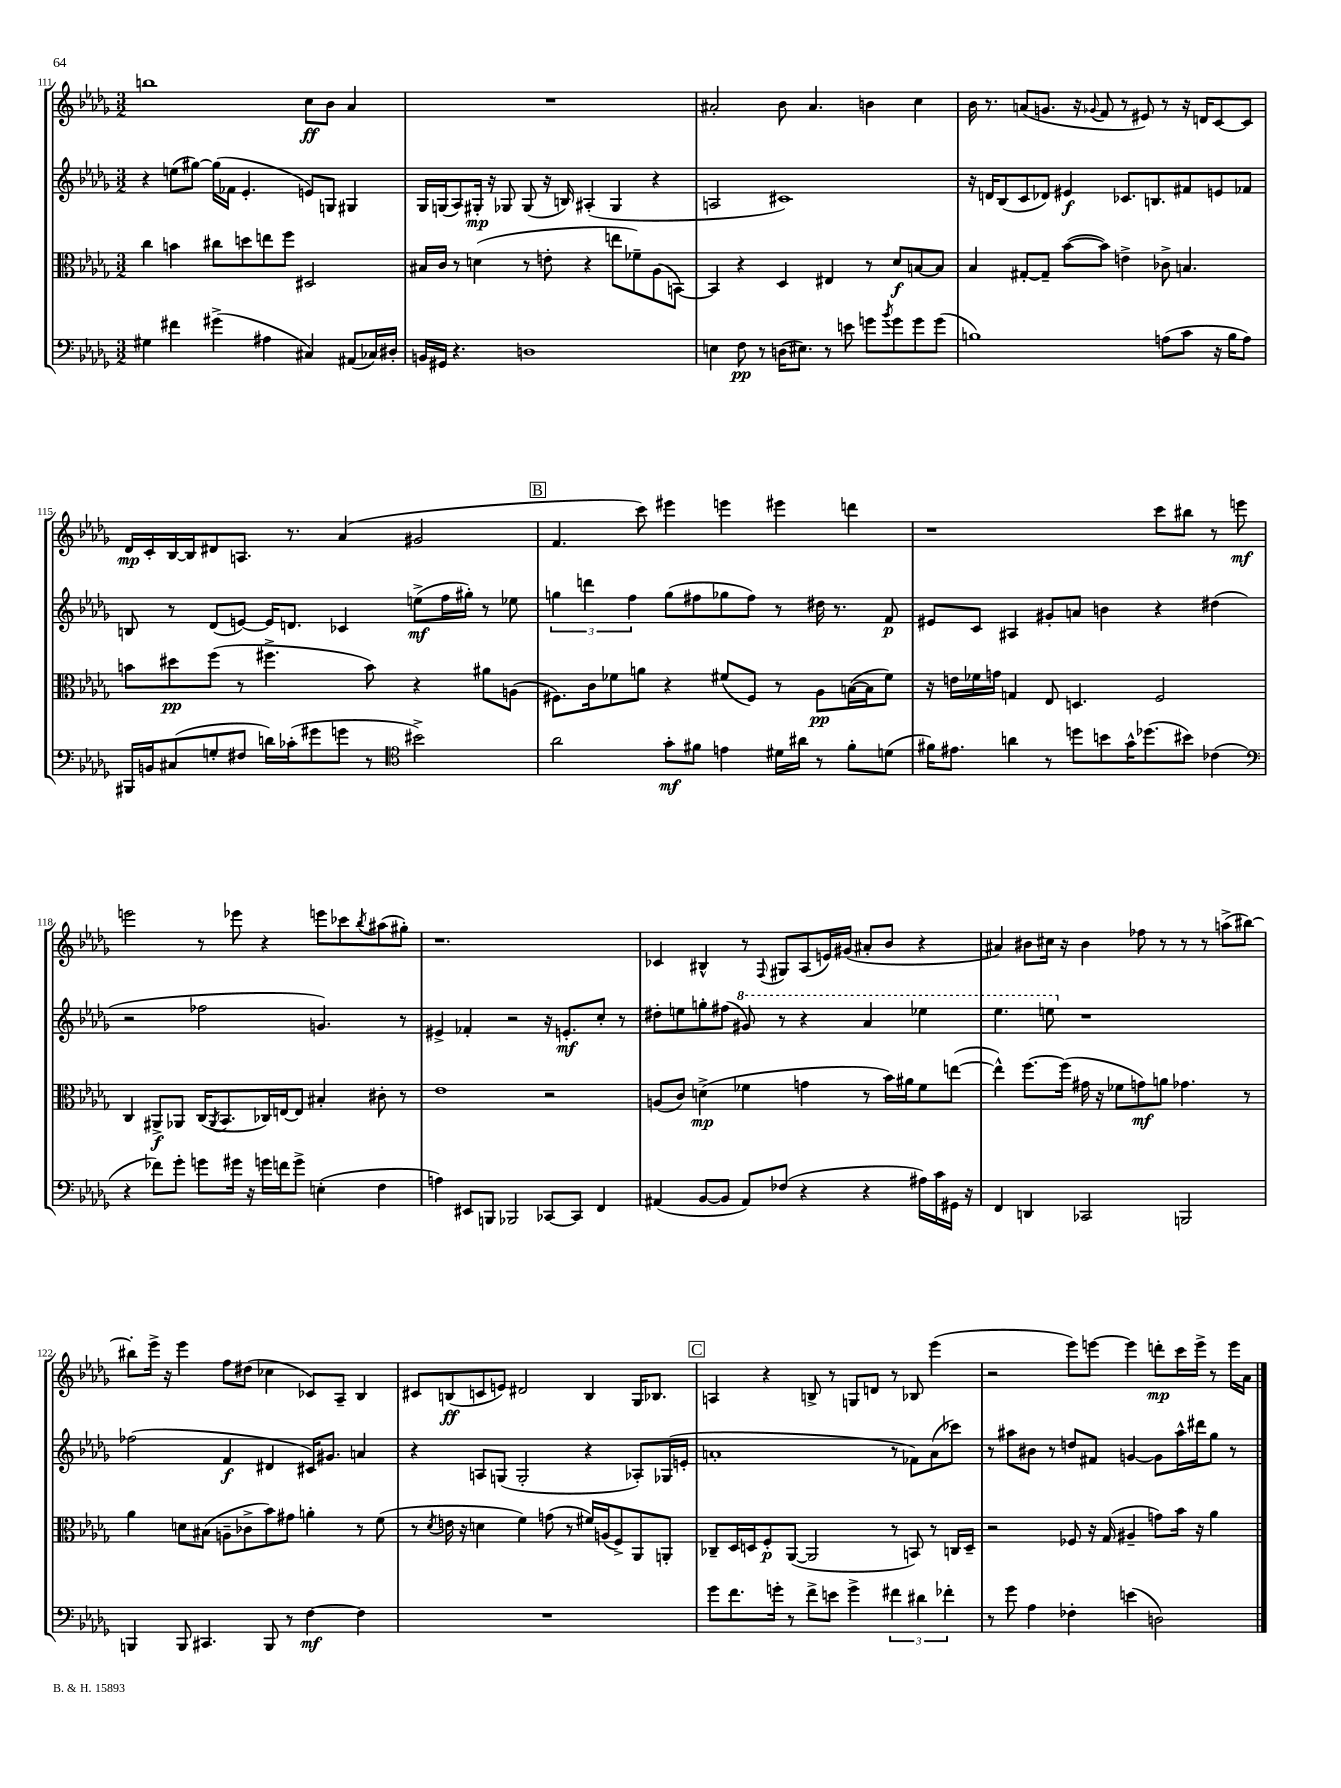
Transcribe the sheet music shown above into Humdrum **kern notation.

**kern	**dynam	**kern	**dynam	**kern	**dynam	**kern	**dynam
*part4	*part4	*part3	*part3	*part2	*part2	*part1	*part1
*staff4	*staff4	*staff3	*staff3	*staff2	*staff2	*staff1	*staff1
*clefF4	*	*clefC3	*	*clefG2	*	*clefG2	*
*k[b-e-a-d-g-]	*	*k[b-e-a-d-g-]	*	*k[b-e-a-d-g-]	*	*k[b-e-a-d-g-]	*
*M3/2	*	*M3/2	*	*M3/2	*	*M3/2	*
=111	=111	=111	=111	=111	=111	=111	=111
4G#X\	.	4cc\	.	4r	.	1bbn	.
4f#X\	.	4bn\	.	(8een\L	.	.	.
.	.	.	.	[8gg#X\J)	.	.	.
(4g#X^\	.	8cc#X\L	.	(16gg#\LL]	.	.	.
.	.	.	.	16f-X\JJ	.	.	.
.	.	8ddn\	.	4.e-'/	.	.	.
4A#X\	.	8een\	.	.	.	.	.
.	.	8ff\J	.	.	.	.	.
4C#X/)	.	2D#X/	.	8en/L)	.	8cc\L	ff
.	.	.	.	8Gn/J	.	8b-\J	.
(8AA#X/L	.	.	.	4G#X/	.	4a-/	.
16C-X/L)	.	.	.	.	.	.	.
16D#X'/JJ	.	.	.	.	.	.	.
=112	=112	=112	=112	=112	=112	=112	=112
16BBn/LL	.	16B#X/LL	.	16G-/LL	.	1.r	.
16GG#X/JJ	.	16c/JJ	.	(16Gn/J	.	.	.
4.r	.	8r	.	8A-/)	.	.	.
.	.	(4dn\	.	16G#X'/Jk	mp	.	.
.	.	.	.	16r	.	.	.
.	.	.	.	8G-X/	.	.	.
1Dn	.	8r	.	(8G-/	.	.	.
.	.	8en'\	.	16r	.	.	.
.	.	.	.	16Bn/)	.	.	.
.	.	4r	.	(4A#X'/	.	.	.
.	.	8een\L	.	4G-/	.	.	.
.	.	8f-X~\)	.	.	.	.	.
.	.	(8A-\	.	4r	.	.	.
.	.	[8BBn\J)	.	.	.	.	.
=113	=113	=113	=113	=113	=113	=113	=113
4En\	.	4BB/]	.	2An/	.	2a#X'/	.
8F\	pp	4r	.	.	.	.	.
8r	.	.	.	.	.	.	.
(16Dn\KL	.	4D-/	.	1c#X)	.	8b-\	.
8.E#X\J)	.	.	.	.	.	.	.
.	.	.	.	.	.	4.a#/	.
8r	.	4E#X/	.	.	.	.	.
8en\	.	.	.	.	.	.	.
8gn\L	.	8r	.	.	.	4bn\	.
8qb-/	.	.	.	.	.	.	.
8g\	.	8d-/L	f	.	.	.	.
8g\	.	[8Bn/	.	.	.	4cc\	.
(8g\J	.	8B/J]	.	.	.	.	.
=114	=114	=114	=114	=114	=114	=114	=114
1Bn)	.	4B-/	.	16r	.	16b-\	.
.	.	.	.	16dn/KL	.	8.r	.
.	.	.	.	(8B-/	.	.	.
.	.	[8G#X'/L	.	8c/	.	(8an/L	.
.	.	8G#~/J]	.	8d-X/J)	.	8.gn/J	.
.	.	([8b-\L	.	4e#X/	f	.	.
.	.	.	.	.	.	16r	.
.	.	.	.	.	.	8qqg-X/	.
.	.	8b-\J])	.	.	.	8f/	.
.	.	4en^\	.	8.c-X/L	.	8r	.
.	.	.	.	.	.	8e#X/)	.
.	.	.	.	8.Bn/	.	.	.
(8An\L	.	8c-X^\	.	.	.	8r	.
8c\J	.	4.Bn/	.	8f#X/	.	16r	.
.	.	.	.	.	.	16dn/KL	.
16r	.	.	.	8en/	.	[8c/	.
16B\KL	.	.	.	.	.	.	.
8A\J)	.	.	.	8f-X/J	.	8c/J]	.
!!LO:LB:g=z
=115	=115	=115	=115	=115	=115	=115	=115
16BBB#X/LL	.	8bn\L	.	8Bn/	.	16d-/LL	mp
16BBn/J	.	.	.	.	.	16c'/	.
(8C#X/	.	8dd#X\	pp	8r	.	[16B-/	.
.	.	.	.	.	.	16B-/J]	.
8Gn'/	.	(8ff\J	.	(8d-/L	.	8d#X/	.
8F#X/J	.	8r	.	[8en/J)	.	8.An/J	.
16dn\LL)	.	4.ff#X^\	.	16e/KL]	.	.	.
(16c-X'\J	.	.	.	8.dn/J	.	8.r	.
8g#X\	.	.	.	.	.	.	.
8gn\J	.	.	.	4c-X/	.	(4a-/	.
8r	.	8b\)	.	.	.	.	.
*clefC4	*	*	*	*	*	*	*
2b#X^\)	.	4r	.	(8een^\L	mf	2g#X/	.
.	.	.	.	16ff\L	.	.	.
.	.	.	.	16gg#X'\JJ)	.	.	.
.	.	8a#X\L	.	8r	.	.	.
.	.	(8An\J	.	8ee-X\	.	.	.
!!LO:REH:place=s1:t=B
=116	=116	=116	=116	=116	=116	=116	=116
2a-\	.	8.F#X\L)	.	6ggn\	.	4.f/	.
.	.	.	.	6dddn\	.	.	.
.	.	16c\k	.	.	.	.	.
.	.	8f-X\	.	.	.	.	.
.	.	.	.	6ff\	.	.	.
.	.	8an\J	.	.	.	8ccc\)	.
8g-'\L	mf	4r	.	(8gg\L	.	4eee#X\	.
8f#X\J	.	.	.	8ff#X\	.	.	.
4en\	.	(8f#X/L	.	8gg-X\	.	4eeen\	.
.	.	8F#/J)	.	8ff#\J)	.	.	.
16d#X\LL	.	8r	.	8r	.	4eee#X\	.
16a#X\JJ	.	.	.	.	.	.	.
8r	.	8A-\L	pp	16dd#X\	.	.	.
.	.	.	.	8.r	.	.	.
8f#'\L	.	([16Bn\L	.	.	.	4dddn\	.
.	.	16B\J]	.	.	.	.	.
(8dn\J	.	8f#\J)	.	8f/	p	.	.
=117	=117	=117	=117	=117	=117	=117	=117
16f#X\KL)	.	16r	.	8e#X/L	.	1r	.
8.e#X\J	.	16en\LL	.	.	.	.	.
.	.	16f-X\	.	8c/J	.	.	.
.	.	16gn\JJ	.	.	.	.	.
4an\	.	4Gn/	.	4A#X/	.	.	.
8r	.	8E-/	.	8g#X'/L	.	.	.
8ddn\L	.	4.Dn/	.	8an/J	.	.	.
8bn\	.	.	.	4bn\	.	.	.
16g-^^\K	.	.	.	.	.	.	.
(8.dd-X\	.	.	.	.	.	.	.
.	.	2F/	.	4r	.	8ccc\L	.
8b#X\J)	.	.	.	.	.	8bb#X\J	.
(4c-X\	.	.	.	(4dd#X\	.	8r	.
.	.	.	.	.	.	8eeen\	mf
!!LO:LB:g=z
=118	=118	=118	=118	=118	=118	=118	=118
*clefF4	*	*	*	*	*	*	*
4r	.	4C/	.	2r	.	2eeen\	.
8f-X\L)	.	8AA#X^/L	f	.	.	.	.
8g-'\J	.	8AA-X/J	.	.	.	.	.
8gn\L	.	(16C/KL	.	2ff-X\	.	8r	.
.	.	8qAA-/	.	.	.	.	.
.	.	8.BB-/	.	.	.	.	.
16g#X\Jk	.	.	.	.	.	8eee-X\	.
16r	.	.	.	.	.	.	.
16gn\LL	.	16C-X/L)	.	.	.	4r	.
16fn\J	.	[16En/J	.	.	.	.	.
8g^\J	.	8E/J]	.	.	.	.	.
(4En'\	.	4B#X'/	.	4.gn/)	.	8eeen\L	.
.	.	.	.	.	.	8ccc-X\	.
.	.	.	.	.	.	8qbb-/	.
4F\	.	8c#X'\	.	.	.	(8aa#X\	.
.	.	8r	.	8r	.	8gg#X'\J)	.
=119	=119	=119	=119	=119	=119	=119	=119
4An\)	.	1e-	.	4e#X^/	.	1.r	.
8EE#X/L	.	.	.	4f-X'/	.	.	.
8BBBn/J	.	.	.	.	.	.	.
2BBB-X/	.	.	.	2r	.	.	.
[8CC-X/L	.	2r	.	16r	.	.	.
.	.	.	.	8.en'/L	mf	.	.
8CC-/J]	.	.	.	.	.	.	.
4FF/	.	.	.	8cc'/J	.	.	.
.	.	.	.	8r	.	.	.
=120	=120	=120	=120	=120	=120	=120	=120
(4AA#X/	.	(8An/L	.	8dd#X'\L	.	4c-X/	.
.	.	8c/J)	.	8een\	.	.	.
[8BB-/L	.	(4dn^\	mp	8ggn'\	.	4B#X^^/	.
8BB-/J]	.	.	.	(8ff#X\J	.	.	.
*	*	*	*	*8va	*	*	*
8AA#/L)	.	4f-X\	.	8gg#X/)	.	8r	.
.	.	.	.	.	.	8qqF/	.
(8F-X/J	.	.	.	8r	.	8G#X/L	.
4r	.	4gn\	.	4r	.	(8A-/	.
.	.	.	.	.	.	16en/L)	.
.	.	.	.	.	.	(16g#X/JJ	.
4r	.	8r	.	4aa-/	.	8a#X'/L	.
.	.	16b-\LL)	.	.	.	8b-/J	.
.	.	16a#X\J	.	.	.	.	.
16A#X\LL)	.	8f-\	.	4eee-X\	.	4r	.
16c\	.	.	.	.	.	.	.
16GG#X\JJ	.	([8een\J	.	.	.	.	.
16r	.	.	.	.	.	.	.
=121	=121	=121	=121	=121	=121	=121	=121
4FF/	.	4ee^^\])	.	4.eee-\	.	4a#X/)	.
4DDn/	.	[8.ff\L	.	.	.	8b#X\L	.
.	.	.	.	8eeen\	.	16cc#X\Jk	.
.	.	(16ff\Jk]	.	.	.	16r	.
*	*	*	*	*X8va	*	*	*
2CC-X/	.	16g#X\	.	1r	.	4b#\	.
.	.	16r	.	.	.	.	.
.	.	8f-X\L	.	.	.	.	.
.	.	8gn\)	mf	.	.	8ff-X\	.
.	.	8an\J	.	.	.	8r	.
2BBBn/	.	4.g-X\	.	.	.	8r	.
.	.	.	.	.	.	8r	.
.	.	.	.	.	.	(8aan^\L	.
.	.	8r	.	.	.	[8bb#X\J)	.
!!LO:LB:g=z
=122	=122	=122	=122	=122	=122	=122	=122
4BBBn/	.	4a-\	.	(2ff-X\	.	8bb#X'\L]	.
.	.	.	.	.	.	16eee-^\Jk	.
.	.	.	.	.	.	16r	.
8BBB/	.	8dn\L	.	.	.	4eee-\	.
4.CC#X/	.	(8B#X\J	.	.	.	.	.
.	.	8An~\L	.	4f/	f	8ff\L	.
.	.	8c-X^\	.	.	.	(8dd#X\J	.
8BBB/	.	8b-\)	.	4d#X/	.	4cc-X\	.
8r	.	8g#X\J	.	.	.	.	.
[4F\	mf	4an'\	.	16c#X/KL)	.	8c-X/L)	.
.	.	.	.	8.g#X/J	.	.	.
.	.	.	.	.	.	8A-~/J	.
4F\]	.	8r	.	4an/	.	4B-/	.
.	.	(8f\	.	.	.	.	.
=123	=123	=123	=123	=123	=123	=123	=123
1.r	.	8r	.	4r	.	8c#X/L	.
.	.	8qd-/	.	.	.	.	.
.	.	16en\	.	.	.	(8Bn/	ff
.	.	16r	.	.	.	.	.
.	.	4dn\	.	8An/L	.	8cn/	.
.	.	.	.	(8Gn/J	.	8en/J)	.
.	.	4f\)	.	2G'/	.	2d#X/	.
.	.	(8gn\	.	.	.	.	.
.	.	8r	.	.	.	.	.
.	.	16f#X/LL)	.	4r	.	4B/	.
.	.	(16An/J	.	.	.	.	.
.	.	8F^/)	.	.	.	.	.
.	.	8AA-/	.	8A-X'/L)	.	16G-/KL	.
.	.	.	.	.	.	8.B-X/J	.
.	.	8AAn'/J	.	(16G-X/L	.	.	.
.	.	.	.	16en'/JJ	.	.	.
!!LO:REH:place=s1:t=C
=124	=124	=124	=124	=124	=124	=124	=124
8g-\L	.	8C-X~/L	.	1an'	.	4An/	.
8.f\	.	16D-/L	.	.	.	.	.
.	.	16Dn/J	.	.	.	.	.
.	.	8F'/	p	.	.	4r	.
16gn'\Jk	.	.	.	.	.	.	.
8r	.	([8AA-/J	.	.	.	.	.
8f^\L	.	2AA-/]	.	.	.	8Bn^/	.
8en\J	.	.	.	.	.	8r	.
4g^\	.	.	.	.	.	8Gn/L	.
.	.	.	.	.	.	8dn/J	.
6f#X\	.	8r	.	8r	.	8r	.
.	.	8BBn/)	.	8f-X\L)	.	8B-X/	.
6d#X\	.	.	.	.	.	.	.
.	.	8r	.	(8a\	.	(4eee-\	.
6f-X'\	.	.	.	.	.	.	.
.	.	16Cn/LL	.	8ccc-X\J)	.	.	.
.	.	16D~/JJ	.	.	.	.	.
=125	=125	=125	=125	=125	=125	=125	=125
8r	.	2r	.	8r	.	2r	.
8g-\	.	.	.	8aa#X\L	.	.	.
4A-\	.	.	.	8b#X\J	.	.	.
.	.	.	.	8r	.	.	.
4F-X'\	.	8F-X/	.	8ddn/L	.	8eee-\L)	.
.	.	16r	.	8f#X/J	.	[8eeen\J	.
.	.	(16G-/	.	.	.	.	.
(4en\	.	4A#X~/	.	[4gn/	.	4eee\]	.
2Dn\)	.	8gn\L)	.	8g\L]	.	8dddn'\L	mp
.	.	16b-\Jk	.	16aa#^^\L	.	16ccc\L	.
.	.	16r	.	16ddd#X\J	.	16eee^\JJ	.
.	.	4a-\	.	8gg-\J	.	8r	.
.	.	.	.	8r	.	16eee\LL	.
.	.	.	.	.	.	16a-\JJ	.
==	==	==	==	==	==	==	==
*-	*-	*-	*-	*-	*-	*-	*-
